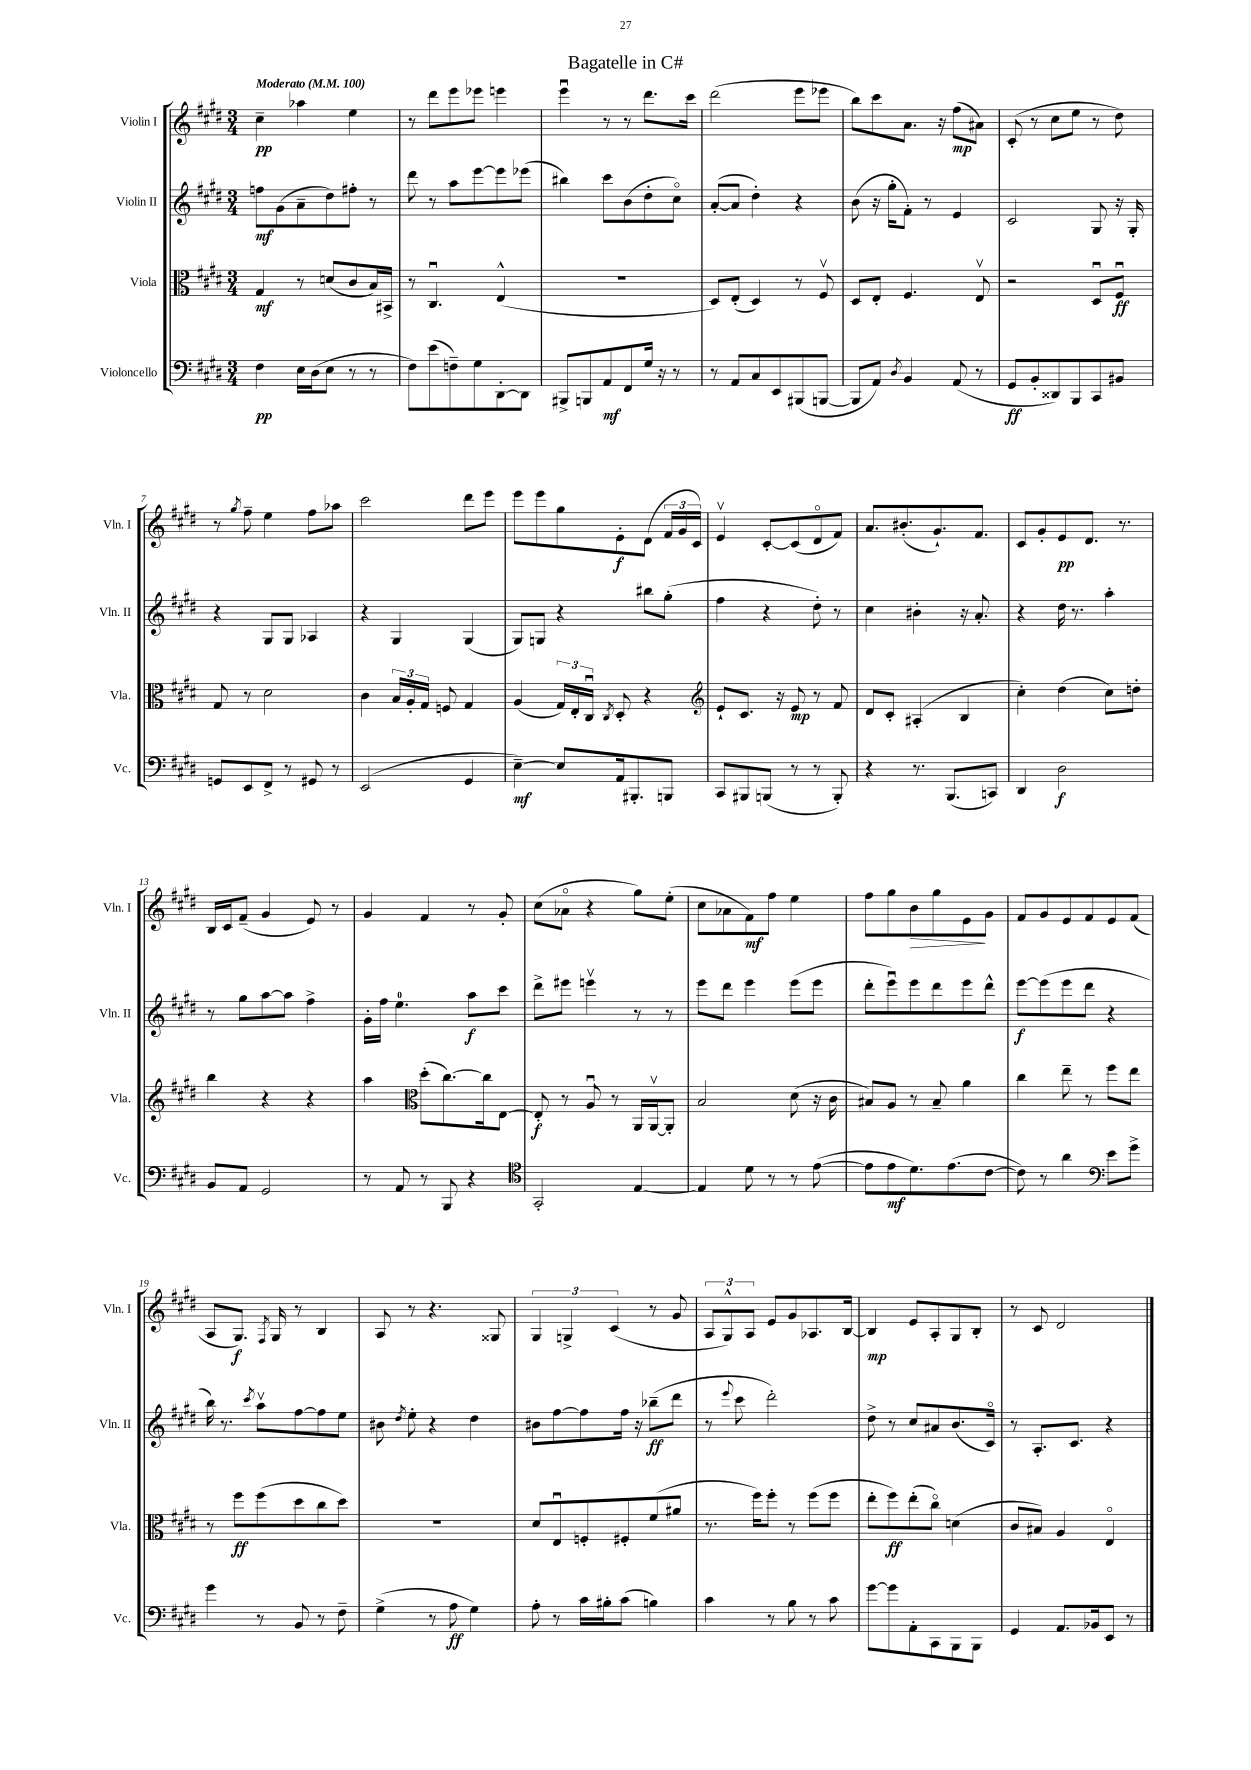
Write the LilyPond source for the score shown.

\header { title = "Bagatelle in C#" }
<<
\new StaffGroup <<
\new Staff = "s0" \with { instrumentName = "Violin I" shortInstrumentName = "Vln. I" } {
    \clef treble \key e \major \numericTimeSignature \time 3/4 \tempo "Moderato" 4 = 100
    \autoBeamOff cis''4--\pp aes''4 e''4 |
    r8 dis'''8[ e'''8 ees'''8] e'''4 |
    e'''4\downbow r8 r8 dis'''8.[ cis'''16] |
    dis'''2( e'''8[ ees'''8] |
    b''8[) cis'''8 a'8.] r16 fis''8[\mp( ais'8]) |
    cis'8-.( r8 cis''8[ e''8] r8 dis''8) |
    r8 \acciaccatura { gis''8 } fis''8-- e''4 fis''8[ aes''8] |
    cis'''2 dis'''8[ e'''8] |
    e'''8[ e'''8 gis''8 e'8-.\f dis'8]( \tuplet 3/2 { fis'16[ gis'16 cis'16]) } |
    e'4\upbow cis'8[~-. cis'8( dis'8\flageolet fis'8]) |
    a'8.[ bis'8.-.( gis'8.-!) fis'8.] |
    cis'8[ gis'8-. e'8\pp dis'8.] r8. |
    b16[ cis'16 fis'8]--( gis'4 e'8) r8 |
    gis'4 fis'4 r8 gis'8-. |
    cis''8[( aes'8]\flageolet r4 gis''8[) e''8]-.( |
    cis''8[ aes'8 fis'8\mf) fis''8] e''4 |
    fis''8[ gis''8 b'8\> gis''8 e'8\! gis'8] |
    fis'8[ gis'8 e'8 fis'8 e'8 fis'8]( |
    a8[ gis8.]\f) \acciaccatura { fis8 } gis16 r8 b4 |
    a8 r8 r4. gisis8 |
    \tuplet 3/2 { gis4 g4-> cis'4( } r8 gis'8 |
    \tuplet 3/2 { a8[ gis8-^) a8] } e'8[ gis'8 aes8. b16]~ |
    b4\mp e'8[ a8-. gis8 b8]-. |
    r8 cis'8 dis'2 \bar "|." |
}
\new Staff = "s1" \with { instrumentName = "Violin II" shortInstrumentName = "Vln. II" } {
    \clef treble \key e \major \numericTimeSignature \time 3/4
    \autoBeamOff f''8[\mf gis'8( a'8-- dis''8) fis''8]-. r8 |
    dis'''8 r8 a''8[ e'''8~ e'''8 ees'''8]( |
    bis''4) cis'''8[ b'8( dis''8-. cis''8]\flageolet) |
    a'8[~-.( a'8] dis''4-.) r4 |
    b'8( r16 gis''16[-. fis'8]-.) r8 e'4 |
    cis'2 gis8 r16 gis16-. |
    r4 gis8[ gis8] aes4 |
    r4 gis4 gis4( |
    gis8[) g8] r4 bis''8[ gis''8]-.( |
    fis''4 r4 dis''8-.) r8 |
    cis''4 bis'4-. r16 a'8.-. |
    r4 dis''16 r8. a''4-. |
    r8 gis''8[ a''8~ a''8] fis''4-> |
    gis'16[-. fis''16] e''4.-0 a''8[\f cis'''8] |
    dis'''8[-> eis'''8] e'''4\upbow r8 r8 |
    e'''8[ dis'''8] e'''4 e'''8[( e'''8] |
    dis'''8[-. e'''8\downbow) e'''8 dis'''8 e'''8 dis'''8]-^ |
    e'''8[~\f e'''8( e'''8 dis'''8] r4 |
    b''16) r8. \acciaccatura { cis'''8 } a''8[\upbow fis''8~ fis''8 e''8] |
    bis'8 \acciaccatura { dis''8 } e''8-. r4 dis''4 |
    bis'8[ fis''8~ fis''8 fis''16] r16 bes''8[--\ff( dis'''8] |
    r8 \appoggiatura { e'''8 } cis'''8 dis'''2-.) |
    dis''8-> r8 cis''8[ ais'8 b'8.( cis'16]\flageolet) |
    r8 a8.[-. cis'8.] r4 \bar "|." |
}
\new Staff = "s2" \with { instrumentName = "Viola" shortInstrumentName = "Vla." } {
    \clef alto \key e \major \numericTimeSignature \time 3/4
    \autoBeamOff gis4\mf r8 d'8[( cis'8 b16) bis,16]-> |
    r8 cis4.\downbow e4-^( |
    R2. |
    dis8[) e8]-.( dis4) r8 fis8\upbow |
    dis8[ e8]-. fis4. e8\upbow |
    r2 dis8[\downbow fis8]\downbow\ff |
    gis8 r8 dis'2 |
    cis'4 \tuplet 3/2 { b16[ a16-. gis16] } f8 gis4 |
    a4( \tuplet 3/2 { gis16[) e16-. cis16]\downbow } \acciaccatura { cis8 } dis8-. r4 |
    \clef treble e'8[-! cis'8.] r16 e'8\mp r8 fis'8 |
    dis'8[ cis'8]-. ais4-.( b4 |
    cis''4-.) dis''4( cis''8[) d''8]-. |
    b''4 r4 r4 |
    a''4 \clef alto dis''8[-.( cis''8.~) cis''16 e8]~ |
    e8-.\f r8 a8\downbow r8 a,16[ a,16~\upbow a,8]-. |
    b2 dis'8( r16 cis'16 |
    bis8[) a8] r8 bis8-- a'4 |
    cis''4 e''8-- r8 fis''8[ e''8] |
    r8 fis''8[\ff fis''8( dis''8 cis''8 dis''8]) |
    R2. |
    dis'8[ e8\downbow f8-. fis8-. fis'8( ais'8] |
    r8. fis''16[) fis''8]-. r8 fis''8[( fis''8] |
    e''8[-. fis''8\ff) e''8-.( cis''8]\flageolet) d'4( |
    cis'8[ bis8]) a4 e4\flageolet \bar "|." |
}
\new Staff = "s3" \with { instrumentName = "Violoncello" shortInstrumentName = "Vc." } {
    \clef bass \key e \major \numericTimeSignature \time 3/4
    \autoBeamOff fis4\pp e16[ dis16( e8] r8 r8 |
    fis8[) e'8( f8--) gis8 dis,8~-. dis,8] |
    bis,,8[-> b,,8 a,8\mf fis,8 gis16] r16 r8 |
    r8 a,8[ cis8 e,8 bis,,8( b,,8]~ |
    b,,8[ a,8]) \acciaccatura { dis8 } b,4 a,8( r8 |
    gis,8[\ff b,8-. disis,8) b,,8 cis,8 bis,8] |
    g,8[ e,8 fis,8]-> r8 gis,8 r8 |
    e,2( gis,4 |
    e4~--\mf) e8[ a,16 bis,,8.-. b,,8] |
    cis,8[ bis,,8 b,,8]( r8 r8 b,,8-.) |
    r4 r8. b,,8.[( c,8]) |
    dis,4 dis2\f |
    b,8[ a,8] gis,2 |
    r8 a,8 r8 b,,8 r4 |
    \clef tenor gis,2-. e4~ |
    e4 dis'8 r8 r8 e'8~( |
    e'8[ e'8\mf dis'8.) e'8.( cis'8]~ |
    cis'8) r8 a'4 \clef bass e'8[ gis'8]-> |
    gis'4 r8 b,8 r8 fis8-- |
    gis4->( r8 a8\ff gis4) |
    a8-. r8 cis'16[ bis16-. cis'8]( b4) |
    cis'4 r8 b8 r8 cis'8 |
    gis'8[~ gis'8 a,8-. cis,8 b,,8 b,,8] |
    gis,4 a,8.[ bes,16 e,8] r8 \bar "|." |
}
>>
>>
